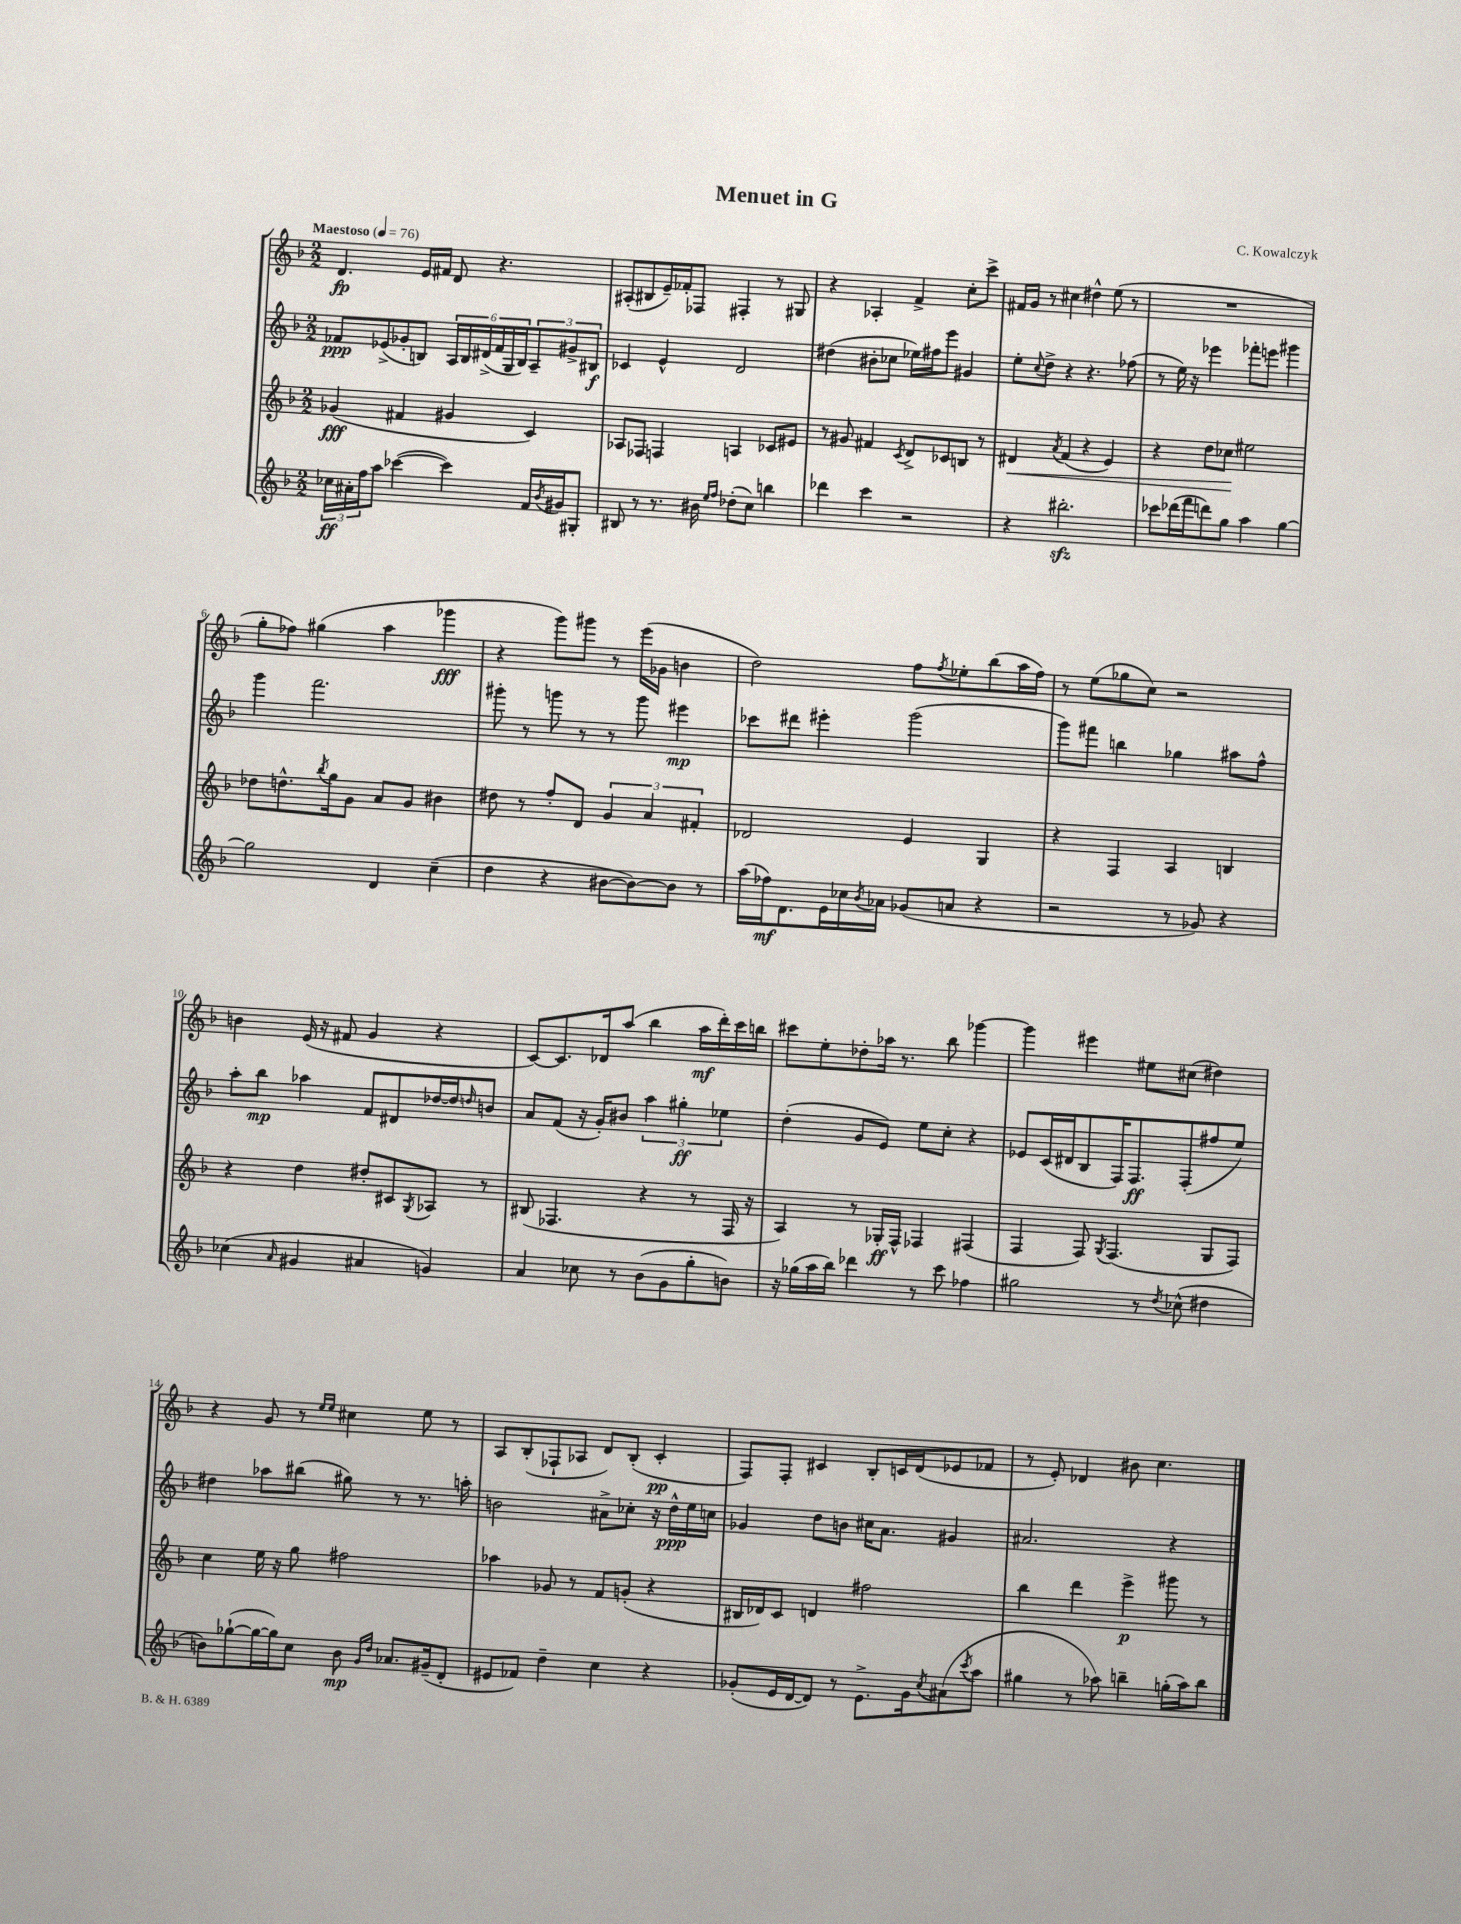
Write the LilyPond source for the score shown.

\header { title = "Menuet in G" composer = "C. Kowalczyk" }
<<
\new StaffGroup <<
\new Staff = "s0" {
    \clef treble \key f \major \numericTimeSignature \time 2/2 \tempo "Maestoso" 4 = 76
    d'4.\fp e'16 fis'16 d'8 r4. |
    ais8-.( bis8 e'16--) fes'16-. fes8 fis4-. r8 gis8 |
    r4 aes4-. f'4-> c''8-. c'''8-> |
    fis'16 g'16 r8 cis''4 dis''4-^ e''8( r8 |
    R1 |
    g''8-. fes''8) gis''4( a''4 ges'''4\fff |
    r4 g'''8) gis'''8 r8 e'''16( ges'16 b'4 |
    d''2) f''8 \acciaccatura { f''8 } ees''8-. bes''8( a''16 f''16) |
    r8 e''8( ges''8 c''8) r2 |
    b'4 e'16( r16 fis'8 g'4 r4 |
    c'8~) c'8. des'16 a''8( bes''4 a''16\mf d'''16-.) c'''16 b''16 |
    cis'''8 e''8-. des''8-. aes''16 r8. bes''8 ges'''4~ |
    ges'''4 eis'''4 eis''8 cis''8( dis''4) |
    r4 g'8 r8 \grace { e''16 e''16 } cis''4 e''8 r8 |
    a8 bes8-.( fes8-! aes8 d'8) bes8-.( c'4-.\pp |
    f8) f8-. cis'4 bes8-. c'16 d'16( ees'8 fes'8 |
    r8 e'8-.) des'4 bis'8 c''4. \bar "|." |
}
\new Staff = "s1" {
    \clef treble \key f \major \numericTimeSignature \time 2/2
    fes'8\ppp ees'8->( ges'8-. b8) \tuplet 6/4 { a16 b16 dis'16->( fes'16 g16 b16) } \tuplet 3/2 { a8-- gis'8-> bis8\f } |
    ces'4 e'4-^ d'2 |
    dis''4( bis'8-. ces''8 ees''16) fis''16 e'''8 gis'4 |
    e''8-. \appoggiatura { c''8 } d''8-> r4 r4. fes''8( |
    r8 e''16) r16 ees'''4 fes'''8-. e'''8 gis'''4 |
    g'''4 f'''2. |
    gis'''8-. r8 g'''8 r8 r8 g'''8 eis'''4\mp |
    ces'''8 dis'''8 eis'''4-. g'''2( |
    g'''8) fis'''8 b''4 ges''4 ais''8 f''8-^ |
    a''8-. bes''8\mp aes''4 f'8 dis'8 des''16~ des''16 \grace { d''16 } b'8 |
    a'8 f'8( r16 g'16-.) bis'8 \tuplet 3/2 { a''4 gis''4-.\ff ees''4 } |
    d''4-.( g'8 e'8) e''8 c''8-. r4 |
    ees'8 c'16( dis'16 bes8 f16) f8.\ff f8-.( fis''8 e''8) |
    dis''4 aes''8 bis''8( gis''8) r8 r8. a''16-. |
    b'2 ais'8-> ces''8-. r16 d''16-^\ppp e''16 c''16 |
    ges'4 d''8 b'8 cis''16 a'8. gis'4 |
    ais'2. r4 \bar "|." |
}
\new Staff = "s2" {
    \clef treble \key f \major \numericTimeSignature \time 2/2
    ges'4\fff( fis'4 gis'4 c'4) |
    aes8 fes8 f4 a4 ces'8 eis'8 |
    r8 gis'8 fis'4 \acciaccatura { c'8 } d'8-> ces'8 b8 r8 |
    dis'4\< \acciaccatura { a'8 } f'4( r4 e'4) |
    r4 d''8 ces''8\! eis''2 |
    des''8 d''8.-^ \acciaccatura { bes''8 } g''16 g'8 a'8 g'8 bis'4 |
    dis''8 r8 f''8-. d'8 \tuplet 3/2 { g'4 a'4 fis'4-. } |
    des'2 e'4 g4 |
    r4 f4 a4 b4 |
    r4 d''4 dis''8-. cis'8 \acciaccatura { g8 } aes8 r8 |
    bis8( fes4. r4 r8 fes16 r16 |
    a4) r8 ges16-.\ff f16-^ fes4 fis4( |
    f4 f8) \acciaccatura { g8 } f4.( g8 f8) |
    c''4 e''16 r16 g''8 fis''2 |
    aes''4 ges'8 r8 f'8 g'8-.( r4 |
    bis16 des'16) c'8 d'4 fis''2 |
    bes''4 d'''4 e'''4->\p gis'''8 r8 \bar "|." |
}
\new Staff = "s3" {
    \clef treble \key f \major \numericTimeSignature \time 2/2
    \tuplet 3/2 { ces''16\ff ais'16-. f''16 } a''8 ces'''4~( ces'''4) f'16 \acciaccatura { bes'8 } gis'16 gis8-. |
    bis8 r8 r8. bis'16 \grace { e''16 f''16 } des''8-.( c''8) b''4 |
    des'''4 c'''4 r2 |
    r4 bis''2.-.\sfz |
    ces'''8 des'''16( f'''16 d'''8) g''8 a''4 g''4~ |
    g''2 d'4 c''4--( |
    d''4 r4 bis'8~ bis'8~) bis'8 r8 |
    a''16( fes''16\mf) d'8. e'16 ces''16 \acciaccatura { bes'8 } aes'16 ges'8( a'8 r4 |
    r2 r8 ges'8) r4 |
    ces''4( \grace { a'16 } gis'4 ais'4 g'4) |
    a'4 ces''8 r8 bes'8( g'8 g''8-. b'8) |
    r16 ges''16( a''16 bes''16) des'''4 r8 c'''8 fes''4 |
    gis''2 r8 \acciaccatura { d''8 } ces''8-^( dis''4 |
    b'8) ges''8~-!( ges''16~ ges''16) c''8 b'8\mp \grace { g'16 d''16 } aes'8. gis'16--( d'8-. |
    eis'8 fes'8) d''4-- c''4 r4 |
    ges'8-.( e'16 d'16~ d'8) r8 e'8.-> ges'16 \acciaccatura { c''8 } ais'8( \acciaccatura { c'''8 } a''8 |
    gis''4 r8 aes''8) b''4-- g''16-.( aes''16) b''8 \bar "|." |
}
>>
>>
